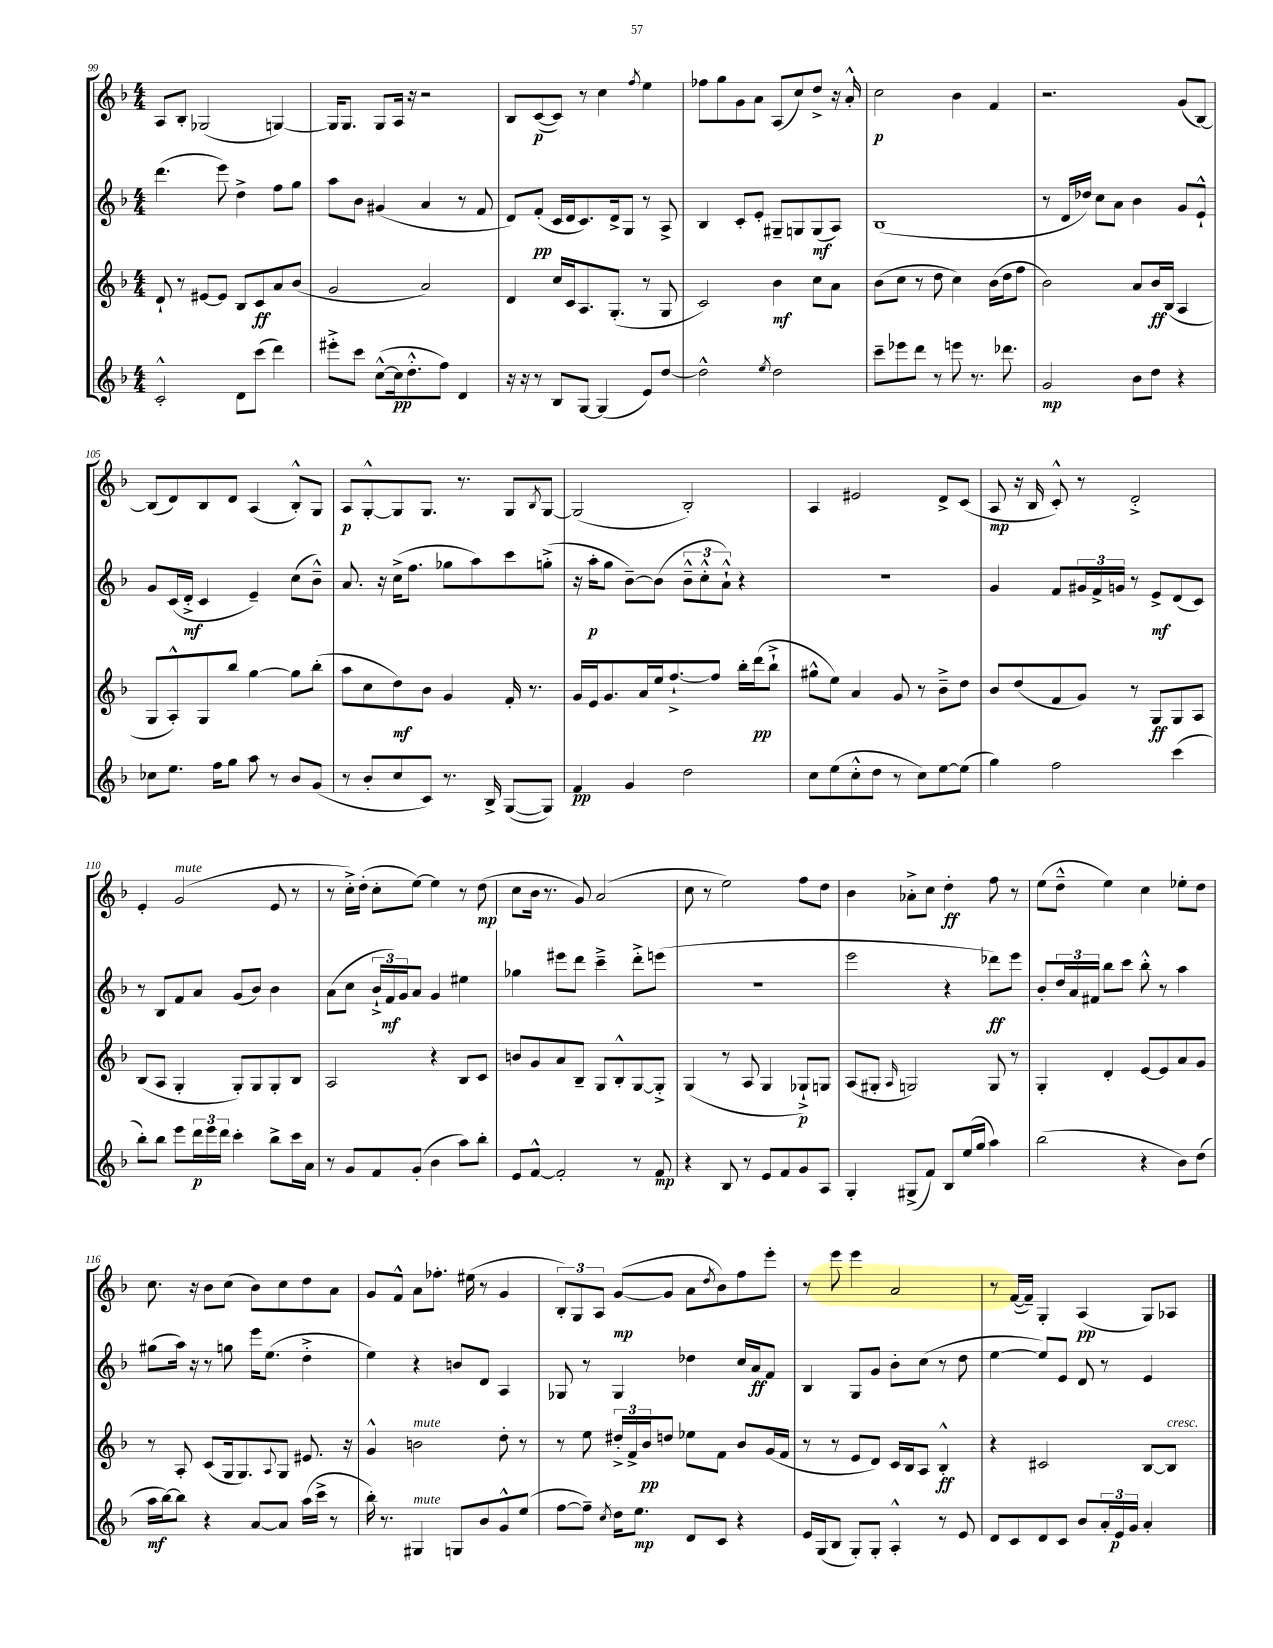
<<
\new StaffGroup <<
\new Staff = "s0" {
    \clef treble \key f \major \numericTimeSignature \time 4/4
    a8 bes8-. ges2( g4~) |
    g16 g8. g8 a16 r16 r2 |
    bes8 c'8~\p( c'8) r8 c''4 \acciaccatura { f''8 } e''4 |
    fes''8 g''8 g'8 a'8 a8( c''8) d''8-> r16 a'16-.-^ |
    c''2\p bes'4 f'4 |
    r2. g'8( bes8~) |
    bes8( d'8) bes8 d'8 a4( bes8-.-^) g8 |
    a8\p g8~-.-^ g8 g8. r8. g8 \acciaccatura { bes8 } g8~ |
    g2( bes2-.) |
    a4 eis'2 d'8-> c'8( |
    a8\mp r16 bes16 c'8-.-^) r8 d'2-.-> |
    e'4-. g'2^\markup { \italic "mute" }( e'8 r8 |
    r8 c''16-.->) d''16-.( c''8-. e''8~) e''4 r8 d''8\mp( |
    c''8 bes'16 r8. g'8) a'2( |
    c''8 r8 e''2) f''8 d''8 |
    bes'4 aes'8-.-> c''8 d''4-.\ff f''8 r8 |
    e''8( d''8---^ e''4) c''4 ees''8-. d''8 |
    c''8. r16 bes'8 c''8( bes'8) c''8 d''8 a'8 |
    g'8 f'8-^ a'8 fes''8.-. eis''16( r8 g'4 |
    \tuplet 3/2 { bes8-.) g8 a8 } g'8~\mp( g'8 a'8 \acciaccatura { d''8 } bes'8) f''8 e'''8-. |
    r8 e'''8 e'''4 a'2 |
    r8 f'16~( f'16--) g4-. a4\pp( g8) aes8 \bar "|." |
}
\new Staff = "s1" {
    \clef treble \key f \major \numericTimeSignature \time 4/4
    d'''4.( e'''8) d''4-> f''8 g''8 |
    a''8 bes'8 gis'4( a'4 r8 f'8 |
    d'8) f'8-.\pp( c'16 d'16 c'8.) d'16-> g8 r8 a8-> |
    bes4 c'8-. e'8-. gis8-- g8 g8\mf( a8) |
    bes1( |
    r8 d'16 des''16) c''8 a'8 bes'4 g'8 e'8-!-^ |
    g'8 c'16( d'16-.->\mf c'4 e'4--) c''8( bes'8---^) |
    a'8. r16 c''16->( f''8. ges''8 a''8) c'''8 g''8-.->( |
    r16 a''16-.\p g''8 bes'8~--) bes'8( \tuplet 3/2 { bes'8---^ c''8-.-^ a'8-!-^) } r4 |
    R1 |
    g'4 f'8 \tuplet 3/2 { gis'16 f'16-> g'16 } r8 e'8->\mf d'8( c'8) |
    r8 bes8 f'8 a'8 g'8( bes'8) bes'4 |
    a'8( c''8 \tuplet 3/2 { bes'16-!-> f'16\mf) g'16 } a'8 g'4 eis''4 |
    ges''4 eis'''8 d'''8 c'''4---> d'''8-.-> e'''8( |
    R1 |
    e'''2 r4 des'''8\ff) e'''8 |
    bes'8-. \tuplet 3/2 { d''16 a'16 fis'16 } bes''8 c'''8 bes''8-.-^ r8 a''4 |
    gis''8( a''16) r16 r8 g''8 e'''16 e''8.( d''4-.-> |
    e''4) r4 b'8 d'8 a4 |
    ges8 r8 ges4 des''4 c''16 a'16\ff f'8 |
    bes4 g8 g'8 bes'8-. c''8( r8 d''8 |
    e''4~ e''8) e'8 d'8 r8 e'4 \bar "|." |
}
\new Staff = "s2" {
    \clef treble \key f \major \numericTimeSignature \time 4/4
    d'8-! r8 eis'8~ eis'8 bes8 c'8\ff a'8 bes'8( |
    g'2 a'2) |
    d'4 c''16 c'16 a8. g8.-.( r8 g8 |
    c'2) bes'4\mf c''8 a'8 |
    bes'8( c''8 r8 d''8 c''4) bes'16( d''16 f''8 |
    bes'2) a'8 bes'16\ff bes16( a4 |
    g8 a8-.-^) g8 bes''8 g''4~ g''8 bes''8-.( |
    a''8 c''8 d''8\mf) bes'8 g'4 f'16-. r8. |
    g'16 e'16 g'8. a'16 e''16 f''8.~-!-> f''8 bes''16-. d'''16\pp( bes''8-!-> |
    gis''8-^ e''8) a'4 g'8 r8 bes'8---> d''8 |
    bes'8 d''8( f'8 g'8) r8 g8\ff g8 a8 |
    bes8( a8 g4-. g8-.) g8 g8-. bes8 |
    a2 r4 bes8 c'8 |
    b'8 g'8 a'8 bes8-- g8 bes8-.-^ g8~ g8-.-> |
    g4( r8 a8 g4 ges8-!->\p) g8 |
    a8( gis8-. \grace { a16 } g2) g8 r8 |
    g4-. d'4-. e'8~ e'8 a'8 g'8 |
    r8 a8-. c'8( g16 g8.) \appoggiatura { a8 } g8 eis'8. r16 |
    g'4-^ b'2^\markup { \italic "mute" } d''8-. r8 |
    r8 e''8 \tuplet 3/2 { dis''16-.-> f'16-> bes'16\pp } d''8 ees''8 f'8 bes'8 g'16( f'16 |
    r8 r8 e'8 d'8) c'16 bes16 a8 bes4-.-^\ff |
    r4 cis'2 bes8~ bes8^\markup { \italic "cresc." } \bar "|." |
}
\new Staff = "s3" {
    \clef treble \key f \major \numericTimeSignature \time 4/4
    c'2-.-^ d'8 c'''8( d'''4) |
    eis'''8-.-> c'''8 c''8~-^( c''16\pp d''8.-.-^ f''8) d'4 |
    r16 r16 r8 bes8 g8~ g4( e'8) d''8~ |
    d''2-^ \acciaccatura { e''8 } d''2 |
    c'''8-- ees'''8 d'''8 r8 e'''8 r8. des'''8. |
    g'2\mp bes'8 d''8 r4 |
    ces''8 e''8. f''16 g''8 a''8 r8 bes'8 g'8( |
    r8 bes'8-. c''8 c'8) r8. bes16-> g8~( g8) |
    f'4\pp g'4 d''2 |
    c''8 e''8( c''8-.-^ d''8 r8 c''8) e''8~ e''8( |
    g''4) f''2 c'''4( |
    bes''8-.) bes''8 e'''8 \tuplet 3/2 { d'''16\p e'''16 d'''16 } c'''4-. bes''8-> c'''16 a'16 |
    r8 g'8 f'8 g'8-.( bes'4 a''8) bes''8-. |
    e'8 f'8~-^ f'2-. r8 f'8\mp |
    r4 bes8 r8 e'8 f'8 g'8 a8 |
    g4-. gis8->( f'8) bes8 e''16( g''16 a''4) |
    bes''2( r4 bes'8) d''8( |
    a''16\mf bes''16~) bes''8 r4 a'8~ a'8 a''16( c'''16-> r8 |
    bes''16-.) r8. gis4^\markup { \italic "mute" } g8 bes'8 g'8-^ e''8( |
    f''8~ f''8--) \acciaccatura { c''8 } d''16 e''8.\mp d'8 c'8 r4 |
    e'16 g16( bes8 g8-.) g8-. a4-.-^ r8 e'8 |
    d'8 c'8 d'8 c'8 bes'8 \tuplet 3/2 { a'16-. e'16\p g'16 } a'4-. \bar "|." |
}
>>
>>
\layout { \context { \Score currentBarNumber = #99 } }
